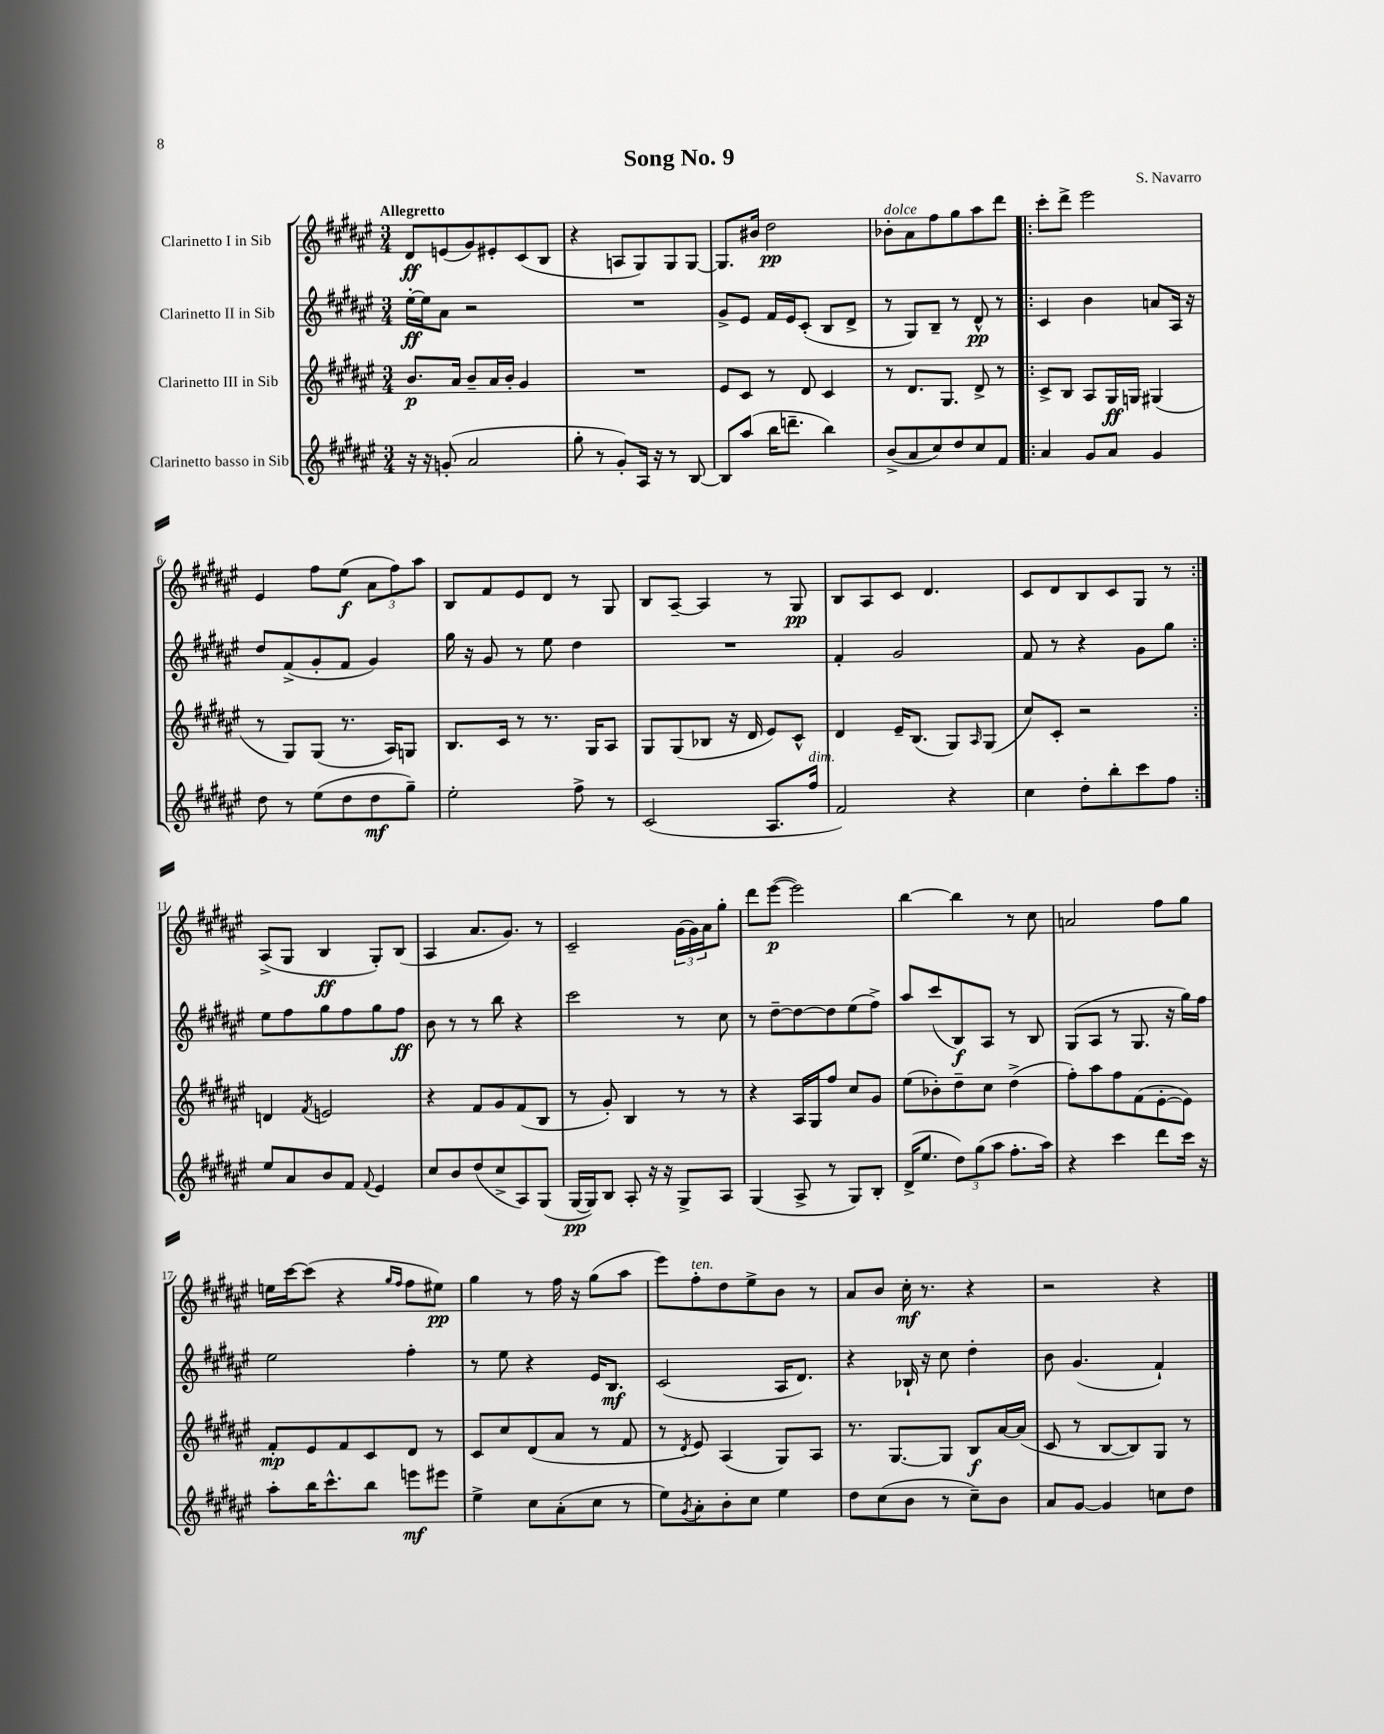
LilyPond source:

\header { title = "Song No. 9" composer = "S. Navarro" }
<<
\new StaffGroup <<
\new Staff = "s0" \with { instrumentName = "Clarinetto I in Sib" } {
    \clef treble \key fis \major \numericTimeSignature \time 3/4 \tempo "Allegretto"
    dis'8\ff e'8( gis'8) eis'8-. cis'8( b8 |
    r4 a8 gis8) gis8 gis8~ |
    gis8. bis'16 dis''2\pp |
    bes'8-.^\markup { \italic "dolce" } ais'8 fis''8 gis''8 ais''8 dis'''8 |
    \repeat volta 2 { cis'''8-. dis'''8-> eis'''2 |
    eis'4 fis''8 eis''8\f( \tuplet 3/2 { ais'8 fis''8) ais''8 } |
    b8 fis'8 eis'8 dis'8 r8 gis8 |
    b8 ais8~-- ais4 r8 gis8\pp |
    b8 ais8 cis'8 dis'4. |
    cis'8 dis'8 b8 cis'8 gis8 r8 | }
    ais8->( gis8 b4\ff gis8-.) b8( |
    ais4 ais'8. gis'8.) r8 |
    cis'2-- \tuplet 3/2 { gis'16( gis'16) ais'16 } gis''8-. |
    dis'''8 eis'''8~\p( eis'''2) |
    b''4~ b''4 r8 cis''8 |
    a'2 fis''8 gis''8 |
    e''16 cis'''16~ cis'''8( r4 \grace { gis''16 fis''16 } fis''8 eis''8\pp) |
    gis''4 r8 fis''16 r16 gis''8( ais''8 |
    eis'''8) fis''8-.^\markup { \italic "ten." } dis''8 eis''8-> b'8 r8 |
    ais'8 b'8 cis''16-.\mf r8. r4 |
    r2 r4 \bar "|." |
}
\new Staff = "s1" \with { instrumentName = "Clarinetto II in Sib" } {
    \clef treble \key fis \major \numericTimeSignature \time 3/4
    eis''16~-.\ff eis''16 ais'8 r2 |
    R2. |
    gis'8-> eis'8 fis'16 eis'16 cis'8-.( b8 dis'8-> |
    r8 gis8) b8-- r8 dis'8-^\pp r8 |
    \repeat volta 2 { cis'4 b'4 a'8 ais16 r16 |
    dis''8 fis'8->( gis'8-. fis'8 gis'4) |
    gis''16 r16 gis'8 r8 eis''8 dis''4 |
    R2. |
    fis'4-. gis'2 |
    fis'8 r8 r4 gis'8 gis''8 | }
    eis''8 fis''8 gis''8 fis''8 gis''8 fis''8\ff |
    b'8 r8 r8 b''8 r4 |
    cis'''2 r8 cis''8 |
    r8 dis''8~-- dis''8~ dis''8 eis''8( fis''8->) |
    ais''8 cis'''8( b8\f) ais8 r8 b8 |
    gis8( ais8 r8 gis8. r16 gis''16) fis''16 |
    eis''2 fis''4-. |
    r8 eis''8 r4 eis'16 b8.\mf |
    cis'2( ais16 dis'8.) |
    r4 bes16-! r16 cis''8 dis''4-. |
    b'8 gis'4.( fis'4-!) \bar "|." |
}
\new Staff = "s2" \with { instrumentName = "Clarinetto III in Sib" } {
    \clef treble \key fis \major \numericTimeSignature \time 3/4
    b'8.\p ais'16 b'8-- ais'16 b'16-. gis'4 |
    R2. |
    eis'8 cis'8 r8 dis'8 cis'4 |
    r8 dis'8. gis8. dis'8-> r8 |
    \repeat volta 2 { cis'8-> b8 ais8 gis16\ff g16 gis4( |
    r8 gis8) gis8( r8. ais16) g8 |
    b8. cis'16 r8 r8. gis16 ais8 |
    gis8 gis8( bes8 r16 dis'16 eis'8) cis'8-^ |
    dis'4 eis'16-- b8.( gis8) \grace { ais16 } gis8( |
    cis''8) cis'8-. r2 | }
    d'4 \acciaccatura { fis'8 } e'2 |
    r4 fis'8 gis'8 fis'8( b8 |
    r8 gis'8-.) b4 r8 r8 |
    r4 ais16 gis16 fis''8 cis''8 gis'8 |
    eis''8( bes'8-.) dis''8-- cis''8 dis''4->( |
    fis''8-.) ais''8 fis''8 fis'8( eis'8~-. eis'8) |
    fis'8-.\mp eis'8 fis'8 cis'8 dis'8 r8 |
    cis'8 cis''8 dis'8( ais'8 r8 fis'8 |
    r8 \acciaccatura { dis'8 } eis'8) ais4( gis8) ais8 |
    r8. gis8.~ gis8 b8\f ais'16~ ais'16( |
    cis'8 r8 b8~ b8) gis8 r8 \bar "|." |
}
\new Staff = "s3" \with { instrumentName = "Clarinetto basso in Sib" } {
    \clef treble \key fis \major \numericTimeSignature \time 3/4
    r16 r16 g'8-.( ais'2 |
    gis''8-. r8 gis'8-.) ais16 r16 r8 b8~ |
    b8 ais''8( b''16 d'''8.-- b''4) |
    b'8->( ais'8 cis''8) dis''8 cis''8 fis'8 |
    \repeat volta 2 { ais'4 gis'8 ais'8 gis'4 |
    dis''8 r8 eis''8( dis''8 dis''8\mf gis''8--) |
    eis''2-. fis''8-> r8 |
    cis'2( ais8. fis''16^\markup { \italic "dim." } |
    fis'2) r4 |
    cis''4 dis''8-. b''8-. cis'''8 fis''8 | }
    eis''8 ais'8 b'8 fis'8 \appoggiatura { fis'8 } eis'4 |
    cis''8 b'8 dis''8( cis''8-> ais8) gis8( |
    gis16~\pp gis16) b8 ais8-. r16 r16 gis8-> ais8 |
    gis4( ais8-> r8 gis8) b8-. |
    dis'16->( eis''8. \tuplet 3/2 { dis''8) gis''8( ais''8 } fis''8.-. ais''16) |
    r4 cis'''4 dis'''8 cis'''16 r16 |
    ais''8-. b''16 cis'''8.-^ b''8 e'''8\mf eis'''8 |
    eis''4-> cis''8 ais'8-.( cis''8 r8 |
    eis''8) \acciaccatura { gis'8 } ais'8-. b'8-. cis''8 eis''4 |
    dis''8 cis''8( b'8 r8 cis''8--) b'8 |
    ais'8 gis'8~ gis'4 c''8 dis''8 \bar "|." |
}
>>
>>
